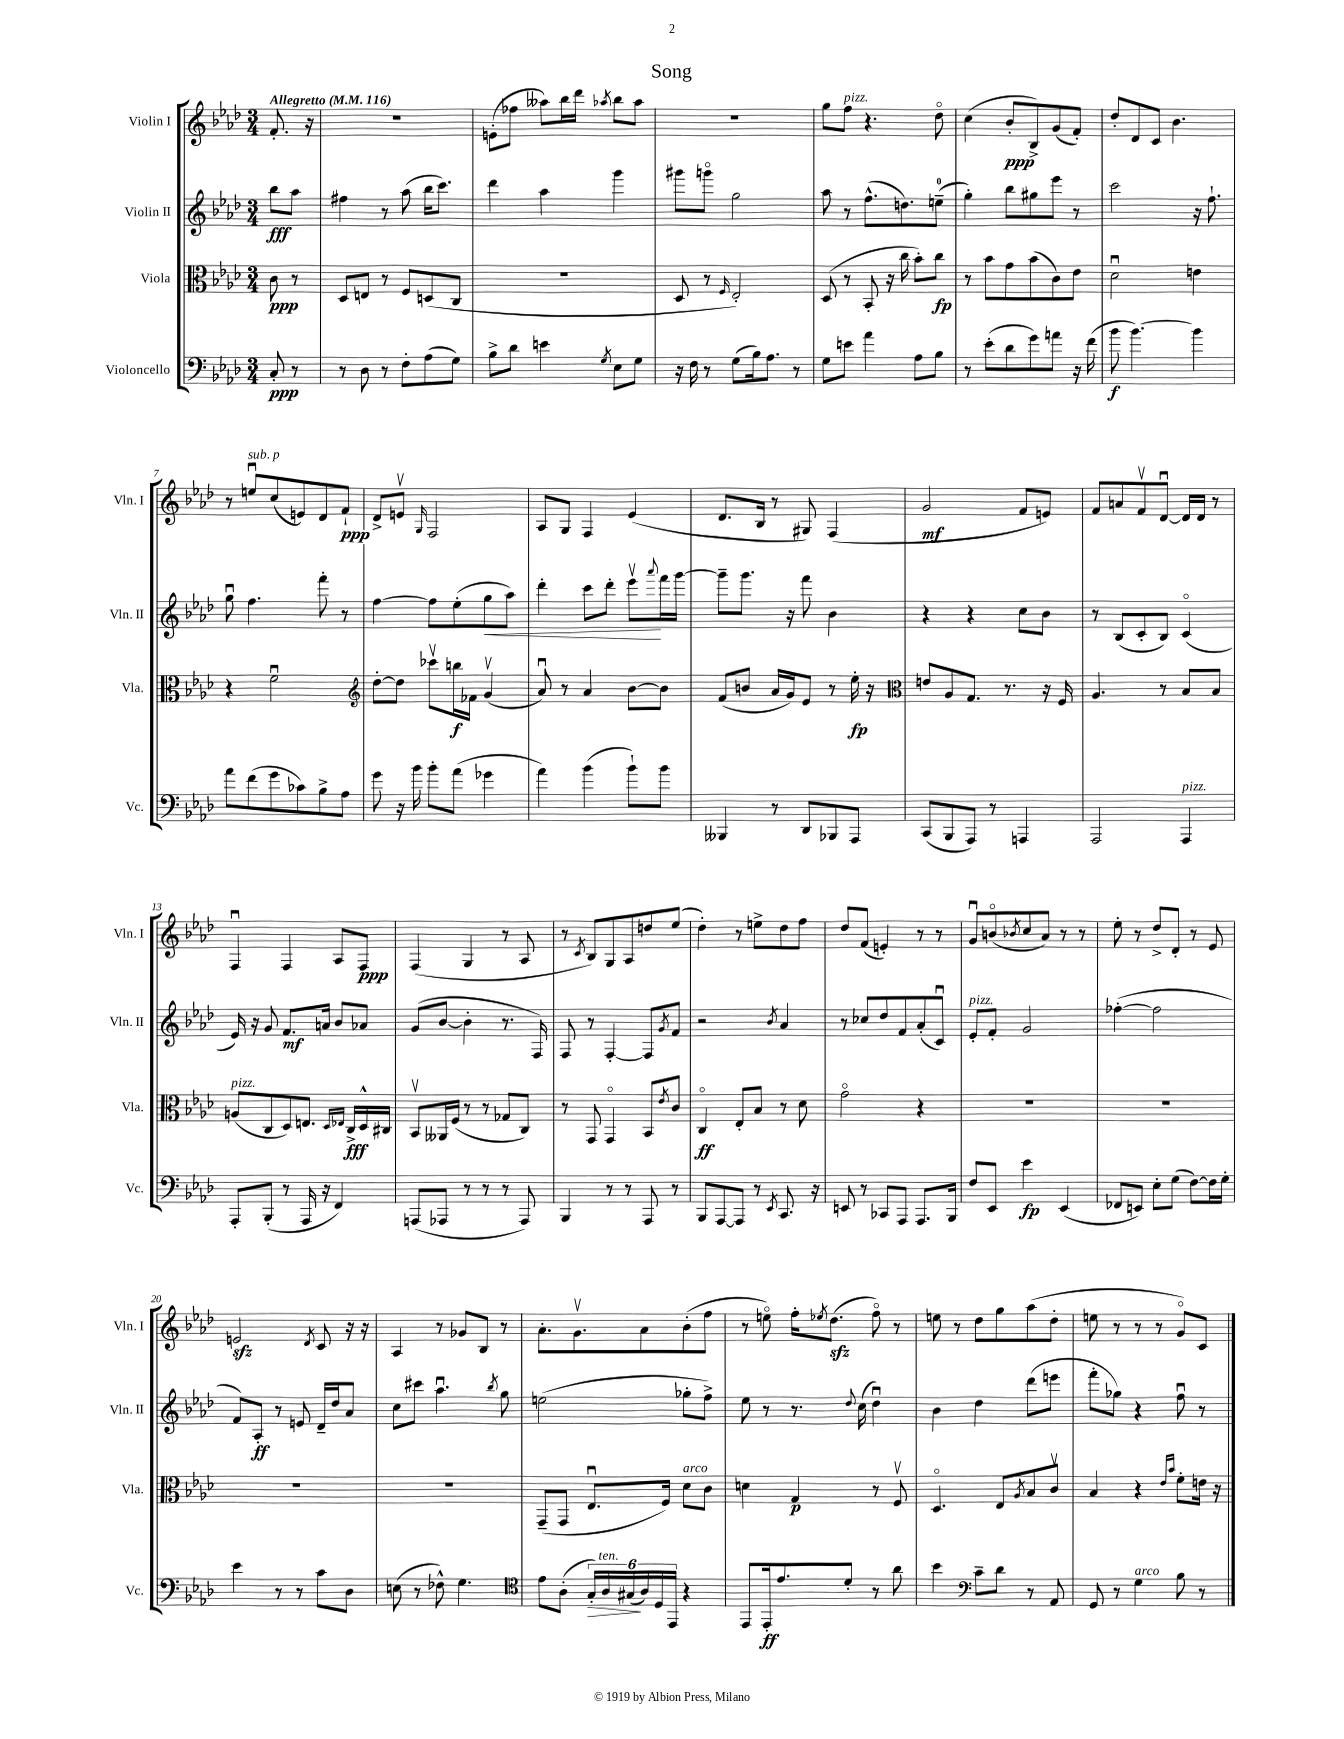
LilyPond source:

\header { title = "Song" }
<<
\new StaffGroup <<
\new Staff = "s0" \with { instrumentName = "Violin I" shortInstrumentName = "Vln. I" } {
    \clef treble \key aes \major \numericTimeSignature \time 3/4 \partial 4 \tempo "Allegretto" 4 = 116
    f'8.-. r16 |
    R2. |
    e'8-.( fes''8 aeses''8) bes''16 des'''16 \acciaccatura { aes''8 } bes''8 aes''8 |
    R2. |
    g''8 f''8^\markup { \italic "pizz." } r4. des''8\flageolet |
    c''4( bes'8-.\ppp bes8->) g'8( f'8-.) |
    des''8-. des'8 c'8 bes'4. |
    r8 e''8\downbow^\markup { \italic "sub. p" } c''8( e'8) des'8 f'8-!\ppp |
    des'8-> e'8\upbow \grace { g16 } f2 |
    aes8 g8 f4 ees'4( |
    des'8. bes16 r8 gis8) f4( |
    g'2\mf f'8 e'8) |
    f'8 a'8 f'8\upbow des'8~\downbow des'16 des'16 r8 |
    f4\downbow f4 aes8 f8\ppp |
    f4( g4 r8 aes8 |
    r8 \acciaccatura { c'8 } bes8) g8 aes8 d''8 ees''8( |
    des''4-.) r8 e''8-> des''8 f''8 |
    des''8 f'8( e'4-.) r8 r8 |
    g'8\downbow b'8\flageolet( \acciaccatura { bes'8 } c''8 aes'8) r8 r8 |
    ees''8-. r8 des''8-> des'8-. r8 ees'8 |
    e'2\sfz \acciaccatura { des'8 } c'8 r16 r16 |
    aes4 r8 ges'8 bes8 r8 |
    aes'8.-. g'8.\upbow aes'8 bes'8-.( f''8 |
    r8 e''8\flageolet) f''16-. \acciaccatura { ees''8 } des''8.\sfz( f''8\flageolet) r8 |
    e''8 r8 des''8 g''8 aes''8( des''8-. |
    e''8 r8 r8 r8 g'8\flageolet) c'8 \bar "|." |
}
\new Staff = "s1" \with { instrumentName = "Violin II" shortInstrumentName = "Vln. II" } {
    \clef treble \key aes \major \numericTimeSignature \time 3/4 \partial 4
    bes''8\fff aes''8 |
    fis''4 r8 aes''8( bes''16 c'''8.) |
    des'''4 aes''4 g'''4 |
    gis'''8 g'''8\flageolet g''2 |
    aes''8 r8 f''8.-^( d''8.) e''8-0--( |
    g''4-.) bes''8 gis''8 ees'''8 r8 |
    c'''2 r16 f''8.-! |
    g''8\downbow f''4. f'''8-. r8 |
    f''4~ f''8 ees''8-.( g''8\< aes''8) |
    des'''4-. c'''8 des'''8-. ees'''8\upbow\! \appoggiatura { aes'''8 } f'''16 g'''16~ |
    g'''8-- g'''8. r16 f'''8 bes'4 |
    r4 r4 c''8 bes'8 |
    r8 bes8( c'8-. bes8) c'4\flageolet( |
    ees'16) r16 g'8 f'8.\mf a'16 bes'8 aes'8 |
    g'8( bes'8~ bes'4-. r8. f16) |
    f8 r8 f4~-. f8 \acciaccatura { g'8 } f'8 |
    r2 \acciaccatura { bes'8 } aes'4 |
    r8 ces''8 des''8 f'8 aes'8-.( c'8\downbow) |
    ees'8-.^\markup { \italic "pizz." } f'8-. g'2 |
    fes''4~-.( fes''2 |
    f'8) aes8-.\ff r8 e'8 des'16-- des''16 aes'8 |
    c''8 cis'''8 aes''4.\downbow \acciaccatura { bes''8 } g''8 |
    e''2( ges''8-. f''8->) |
    ees''8 r8 r8. \appoggiatura { des''8 } c''16( des''4\downbow) |
    bes'4 des''4 des'''8( e'''8 |
    f'''8-. ges''8) r4 f''8\downbow r8 \bar "|." |
}
\new Staff = "s2" \with { instrumentName = "Viola" shortInstrumentName = "Vla." } {
    \clef alto \key aes \major \numericTimeSignature \time 3/4 \partial 4
    c'8\ppp r8 |
    des8 e8 r8 f8 d8( c8 |
    R2. |
    des8 r8 \grace { f16 } ees2-.) |
    des8( r8 bes,8-. r16 c''16 bes'8-.) c''8\fp |
    r8 bes'8 g'8 bes'8( c'8) ees'8 |
    des'2\downbow e'4 |
    r4 f'2\downbow |
    \clef treble des''8~-. des''8 ces'''8\upbow b''16\f fes'16 g'4\upbow( |
    aes'8\downbow) r8 aes'4 bes'8~ bes'8 |
    f'8( b'8 aes'16 g'16) ees'8 r8 ees''16-.\fp r16 |
    \clef alto e'8 aes8 g8. r8. r16 f16 |
    aes4. r8 bes8 bes8 |
    a8^\markup { \italic "pizz." }( c8 des8) e8. \grace { des16 ees16 } c16->\fff des16-^ cis16 |
    bes,8\upbow aeses,16 f16( r8 r8 ges8 c8) |
    r8 g,8 g,4\flageolet bes,8 \acciaccatura { ees'8 } c'8 |
    c4\flageolet\ff ees8-. bes8 r8 des'8 |
    g'2\flageolet r4 |
    R2. |
    R2. |
    R2. |
    R2. |
    g,8--( g,8 ees8.\downbow f16) des'8^\markup { \italic "arco" } c'8 |
    d'4 g4\p r8 f8\upbow |
    des4.\flageolet ees8 \acciaccatura { aes8 } bes8 c'8\upbow |
    bes4 r4 \grace { ees'16 bes'16 } f'8-. e'16 r16 \bar "|." |
}
\new Staff = "s3" \with { instrumentName = "Violoncello" shortInstrumentName = "Vc." } {
    \clef bass \key aes \major \numericTimeSignature \time 3/4 \partial 4
    c8-.\ppp r8 |
    r8 des8 r8 f8-. aes8( g8) |
    bes8-> des'8 e'4 \acciaccatura { g8 } ees8 g8 |
    r16 f16 r8 g8( bes16) aes8. r8 |
    g8 e'8 aes'4 aes8 bes8 |
    r8 ees'8-.( des'8 g'8) a'8 r16 f'16( |
    bes'8\f bes'4.~) bes'4 |
    aes'8 f'8( g'8 ces'8) bes8-> aes8 |
    g'8 r16 bes'16 bes'8-. aes'8( ges'4 |
    aes'4) bes'4( bes'8-!) bes'8 |
    beses,,4 r8 des,8 bes,,8 aes,,8 |
    c,8( bes,,8 aes,,8) r8 a,,4 |
    aes,,2 aes,,4^\markup { \italic "pizz." } |
    aes,,8-. bes,,8-.( r8 aes,,16 r16 f,4) |
    a,,8( aes,,8 r8 r8 r8 aes,,8) |
    bes,,4 r8 r8 aes,,8 r8 |
    bes,,8 aes,,8~ aes,,8 r8 \acciaccatura { ees,8 } c,8. r16 |
    e,8 r8 ces,8 aes,,8 aes,,8. bes,,16 |
    f8 ees,8 ees'4\fp ees,4( |
    fes,8 e,8) ees8-. g8( f8~) f16 g16-. |
    ees'4 r8 r8 c'8 des8 |
    e8( r8 fes8-^) g4. |
    \clef tenor ees'8 aes8-.( \tuplet 6/4 { g16-.\>) aes16^\markup { \italic "ten." } gis16\!( aes16) des16 ees,16 } r4 |
    ees,8 ees,16-.\ff ees'8. des'8-. r8 aes'8 |
    bes'4 \clef bass c'8-- des'8 r8 aes,8 |
    g,8 r8 g4^\markup { \italic "arco" } bes8 r8 \bar "|." |
}
>>
>>
